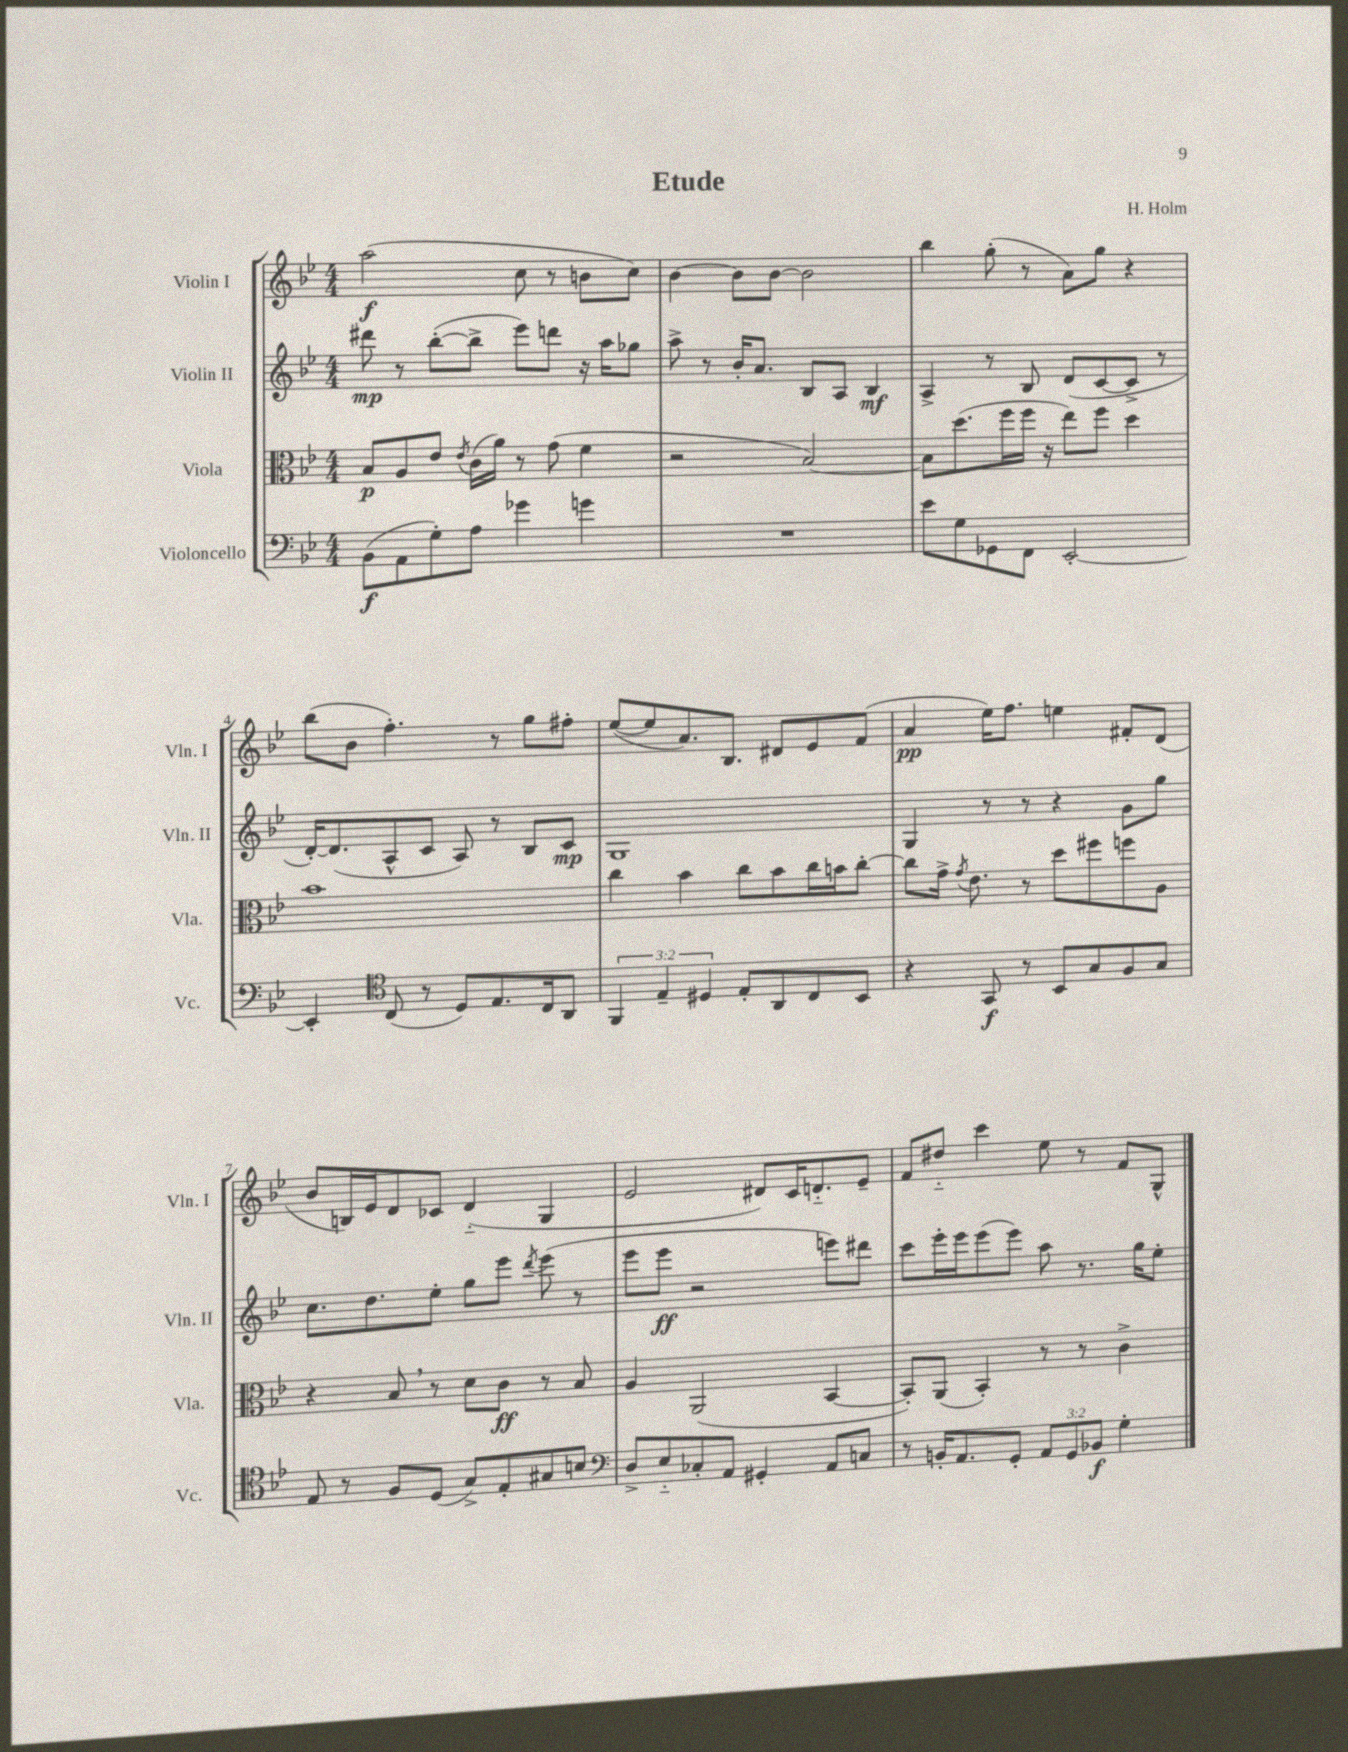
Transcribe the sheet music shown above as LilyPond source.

\header { title = "Etude" composer = "H. Holm" }
<<
\new StaffGroup <<
\new Staff = "s0" \with { instrumentName = "Violin I" shortInstrumentName = "Vln. I" } {
    \clef treble \key bes \major \numericTimeSignature \time 4/4
    \autoBeamOff a''2\f( c''8 r8 b'8[ c''8]) |
    bes'4~ bes'8[ bes'8]~ bes'2 |
    bes''4 g''8-.( r8 a'8[) g''8] r4 |
    bes''8[( bes'8] f''4.-.) r8 g''8[ fis''8]-. |
    ees''8[~( ees''8 a'8.) bes8.] dis'8[ ees'8 f'8]( |
    a'4\pp ees''16[) f''8.] e''4 fis'8[-. d'8]( |
    bes'8[ b16) ees'16 d'8 ces'8] d'4-_( g4 |
    ees'2 dis'8[) c'16 d'8.-_ ees'8]-- |
    f'8[ dis''8]-_ c'''4 ees''8 r8 f'8[ g8]-^ \bar "|." |
}
\new Staff = "s1" \with { instrumentName = "Violin II" shortInstrumentName = "Vln. II" } {
    \clef treble \key bes \major \numericTimeSignature \time 4/4
    \autoBeamOff dis'''8\mp r8 bes''8[~-.( bes''8]-> ees'''8[) d'''8] r16 a''16[ ges''8] |
    a''8-> r8 bes'16[-. a'8.] bes8[ a8] bes4\mf |
    a4-> r8 bes8 d'8[( c'8~ c'8]-> r8 |
    d'16[~-.) d'8.( a8-^ c'8] a8) r8 bes8[ c'8]\mp |
    g1 |
    g4 r8 r8 r4 g'8[ g''8] |
    c''8.[ d''8. ees''8]-. g''8[ ees'''8] \acciaccatura { d'''8 } ees'''8( r8 |
    ees'''8[ ees'''8]\ff r2 e'''8[) dis'''8] |
    c'''8[ ees'''16-. ees'''16 ees'''8( ees'''8]) a''8 r8. g''16[ ees''8]-. \bar "|." |
}
\new Staff = "s2" \with { instrumentName = "Viola" shortInstrumentName = "Vla." } {
    \clef alto \key bes \major \numericTimeSignature \time 4/4
    \autoBeamOff bes8[\p a8 ees'8] \acciaccatura { ees'8 } c'16[( a'16]) r8 g'8( f'4 |
    r2 bes2~) |
    bes8[ d''8.( f''16 f''16] r16 ees''8[) f''8] d''4 |
    bes'1 |
    c''4 bes'4 c''8[ bes'8 c''16 b'16 c''8]~-. |
    c''8[ g'16]-> \acciaccatura { g'8 } ees'8. r8 d''8[ fis''8 f''8 a8] |
    r4 bes8 \breathe r8 d'8[ c'8]\ff r8 bes8 |
    a4 a,2( bes,4~ |
    bes,8[-.) a,8]( bes,4-.) r8 r8 c'4-> \bar "|." |
}
\new Staff = "s3" \with { instrumentName = "Violoncello" shortInstrumentName = "Vc." } {
    \clef bass \key bes \major \numericTimeSignature \time 4/4 \override Staff.TupletNumber.text = #tuplet-number::calc-fraction-text
    \autoBeamOff bes,8[\f( a,8 g8-.) a8] ges'4 g'4 |
    R1 |
    ees'8[ g8 ges,8 f,8] ees,2~-. |
    ees,4-. \clef tenor c8( r8 d8[) ees8. c16 a,8] |
    \tuplet 3/2 { f,4 ees4-- dis4 } ees8[-. a,8 c8 bes,8] |
    r4 g,8\f r8 bes,8[ g8 f8 g8] |
    ees8 r8 f8[ d8]( g8[->) ees8-. gis8 b8] |
    \clef bass d8[-> ees8-_ ces8-. a,8] gis,4-. a,8[ c8] |
    r8 b,16[-. a,8. g,8]-. \tuplet 3/2 { a,8[ g,8 bes,8]\f } g4-. \bar "|." |
}
>>
>>
